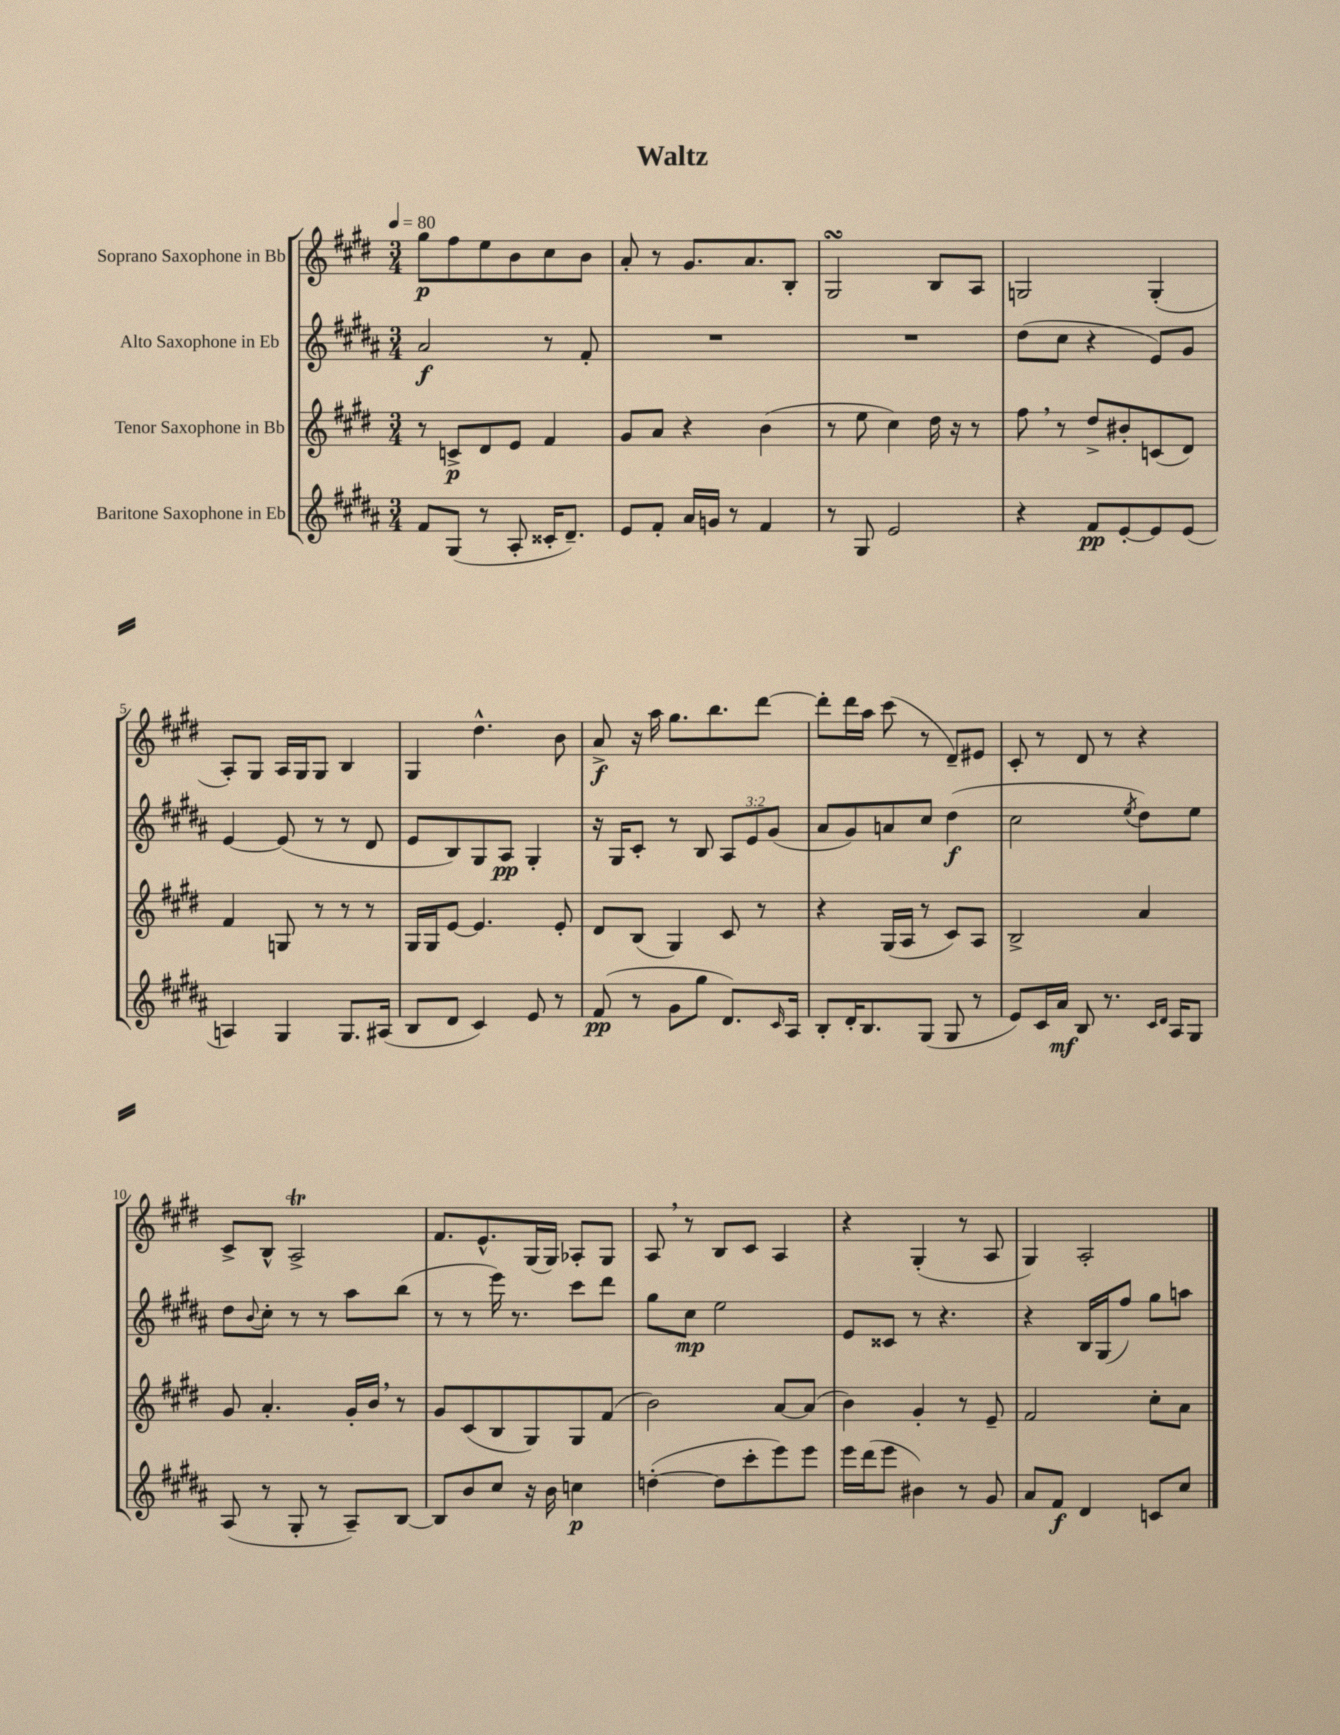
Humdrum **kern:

**kern	**dynam	**kern	**dynam	**kern	**dynam	**kern	**dynam
*part4	*part4	*part3	*part3	*part2	*part2	*part1	*part1
*staff4	*staff4	*staff3	*staff3	*staff2	*staff2	*staff1	*staff1
*I"Baritone Saxophone in Eb	*	*I"Tenor Saxophone in Bb	*	*I"Alto Saxophone in Eb	*	*I"Soprano Saxophone in Bb	*
*clefG2	*	*clefG2	*	*clefG2	*	*clefG2	*
*k[f#c#g#d#a#]	*	*k[f#c#g#d#]	*	*k[f#c#g#d#a#]	*	*k[f#c#g#d#]	*
*M3/4	*	*M3/4	*	*M3/4	*	*M3/4	*
*MM80	*	*MM80	*	*MM80	*	*MM80	*
=1	=1	=1	=1	=1	=1	=1	=1
8f#/L	.	8r	.	2a#/	f	8gg#\L	p
(8G#/J	.	8cn^/L	p	.	.	8ff#\	.
8r	.	8d#/	.	.	.	8ee\	.
8A#'/	.	8e/J	.	.	.	8b\	.
16c##X'/KL	.	4f#/	.	8r	.	8cc#\	.
8.d#~/J)	.	.	.	.	.	.	.
.	.	.	.	8f#'/	.	8b\J	.
=2	=2	=2	=2	=2	=2	=2	=2
8e/L	.	8g#/L	.	2.r	.	8a'/	.
8f#'/J	.	8a/J	.	.	.	8r	.
16a#/LL	.	4r	.	.	.	8.g#/L	.
16gn/JJ	.	.	.	.	.	.	.
8r	.	.	.	.	.	.	.
.	.	.	.	.	.	8.a/	.
4f#/	.	(4b\	.	.	.	.	.
.	.	.	.	.	.	8B'/J	.
=3	=3	=3	=3	=3	=3	=3	=3
8r	.	8r	.	2.r	.	2G#sSsS/	.
8G#/	.	8ee\	.	.	.	.	.
2e/	.	4cc#\)	.	.	.	.	.
.	.	16dd#\	.	.	.	8B/L	.
.	.	16r	.	.	.	.	.
.	.	8r	.	.	.	8A/J	.
=4	=4	=4	=4	=4	=4	=4	=4
4r	.	8ff#,\	.	(8dd#\L	.	2Gn/	.
.	.	8r	.	8cc#\J	.	.	.
8f#/L	pp	8dd#^/L	.	4r	.	.	.
[8e'/	.	8b#X'/	.	.	.	.	.
8e/]	.	(8cn/	.	8e/L)	.	(4G'/	.
(8e/J	.	8d#/J)	.	8g#/J	.	.	.
!!LO:LB:g=z
=5	=5	=5	=5	=5	=5	=5	=5
4An/)	.	4f#/	.	[4e/	.	8A'/L)	.
.	.	.	.	.	.	8G#/J	.
4G#/	.	8Gn/	.	(8e/]	.	16A/LL	.
.	.	.	.	.	.	16G#/J	.
.	.	8r	.	8r	.	8G#/J	.
8.G#/L	.	8r	.	8r	.	4B/	.
.	.	8r	.	8d#/	.	.	.
(16A#X/Jk	.	.	.	.	.	.	.
=6	=6	=6	=6	=6	=6	=6	=6
8B/L	.	16G#/LL	.	8e/L	.	4G#/	.
.	.	16G#/J	.	.	.	.	.
8d#/J	.	[8e/J	.	8B/)	.	.	.
4c#/)	.	4.e/]	.	8G#/	.	4.dd#^^\	.
.	.	.	.	8A#/J	pp	.	.
8e/	.	.	.	4G#'/	.	.	.
8r	.	8e'/	.	.	.	8b\	.
=7	=7	=7	=7	=7	=7	=7	=7
(8f#/	pp	8d#/L	.	16r	.	8a^/	f
.	.	.	.	16G#/KL	.	.	.
8r	.	(8B/J	.	8c#'/J	.	16r	.
.	.	.	.	.	.	16aa\	.
8g#\L	.	4G#/)	.	8r	.	8.gg#\L	.
8gg#\J	.	.	.	8B/	.	.	.
.	.	.	.	.	.	8.bb\	.
8.d#/L)	.	8c#/	.	12A#/L	.	.	.
.	.	.	.	12e/	.	.	.
.	.	8r	.	.	.	[8ddd#\J	.
.	.	.	.	(12g#/J	.	.	.
16qqc#/	.	.	.	.	.	.	.
16A#/Jk	.	.	.	.	.	.	.
=8	=8	=8	=8	=8	=8	=8	=8
8B'/L	.	4r	.	8a#/L	.	8ddd#'\L]	.
16d#'/K	.	.	.	8g#/)	.	16ddd#\L	.
8.B/	.	.	.	.	.	16aa\JJ	.
.	.	(16G#/LL	.	8an/	.	(8ccc#\	.
.	.	16A/JJ	.	.	.	.	.
(8G#/J	.	8r	.	8cc#/J	.	8r	.
8G#/	.	8c#/L)	.	(4dd#\	f	8d#~/L)	.
8r	.	8A/J	.	.	.	8e#X/J	.
=9	=9	=9	=9	=9	=9	=9	=9
8e/L)	.	2B^/	.	2cc#\	.	8c#'/	.
16c#/L	.	.	.	.	.	8r	.
16a#/JJ	mf	.	.	.	.	.	.
8B/	.	.	.	.	.	8d#/	.
8.r	.	.	.	.	.	8r	.
.	.	.	.	8qee/	.	.	.
.	.	4a/	.	8dd#\L)	.	4r	.
16qqc#/LL	.	.	.	.	.	.	.
16qqd#/JJ	.	.	.	.	.	.	.
16A#/KL	.	.	.	.	.	.	.
8G#/J	.	.	.	8ee\J	.	.	.
!!LO:LB:g=z
=10	=10	=10	=10	=10	=10	=10	=10
(8A#/	.	8g#/	.	8dd#\L	.	8c#^/L	.
.	.	.	.	8qqb/	.	.	.
8r	.	4.a'/	.	8cc#'\J	.	8B^^/J	.
8G#'/	.	.	.	8r	.	2AT^/	.
8r	.	.	.	8r	.	.	.
8A#~/L)	.	16g#'/LL	.	8aa#\L	.	.	.
.	.	16b,/JJ	.	.	.	.	.
[8B/J	.	8r	.	(8bb\J	.	.	.
=11	=11	=11	=11	=11	=11	=11	=11
8B/L]	.	8g#/L	.	8r	.	8.f#/L	.
8b/	.	(8c#/	.	8r	.	.	.
.	.	.	.	.	.	8.e^^/	.
8cc#/J	.	8B/	.	16eee\)	.	.	.
.	.	.	.	8.r	.	.	.
16r	.	8G#/)	.	.	.	(16G#/L	.
16b\	.	.	.	.	.	16G#/JJ)	.
4ccn\	p	8G#/	.	8ccc#\L	.	8A-X'/L	.
.	.	(8f#/J	.	8ddd#\J	.	8G#/J	.
=12	=12	=12	=12	=12	=12	=12	=12
([4ddn'\	.	2b\)	.	8gg#\L	.	8A,/	.
.	.	.	.	8cc#\J	mp	8r	.
8dd\L]	.	.	.	2ee\	.	8B/L	.
8ccc#'\	.	.	.	.	.	8c#/J	.
8eee\)	.	[8a/L	.	.	.	4A/	.
8eee\J	.	(8a/J]	.	.	.	.	.
=13	=13	=13	=13	=13	=13	=13	=13
16eee\LL	.	4b\)	.	8e/L	.	4r	.
(16ddd#\J	.	.	.	.	.	.	.
8eee\J	.	.	.	8c##X/J	.	.	.
4b#X\)	.	4g#'/	.	8r	.	(4G#'/	.
.	.	.	.	4.r	.	.	.
8r	.	8r	.	.	.	8r	.
8g#/	.	8e~/	.	.	.	8A/	.
=14	=14	=14	=14	=14	=14	=14	=14
8a#/L	.	2f#/	.	4r	.	4G#/)	.
8f#/J	f	.	.	.	.	.	.
4d#/	.	.	.	16B/LL	.	2A'/	.
.	.	.	.	(16G#/J	.	.	.
.	.	.	.	8ff#/J)	.	.	.
8cn/L	.	8cc#'\L	.	8gg#\L	.	.	.
8cc#/J	.	8a\J	.	8aan\J	.	.	.
==	==	==	==	==	==	==	==
*-	*-	*-	*-	*-	*-	*-	*-
